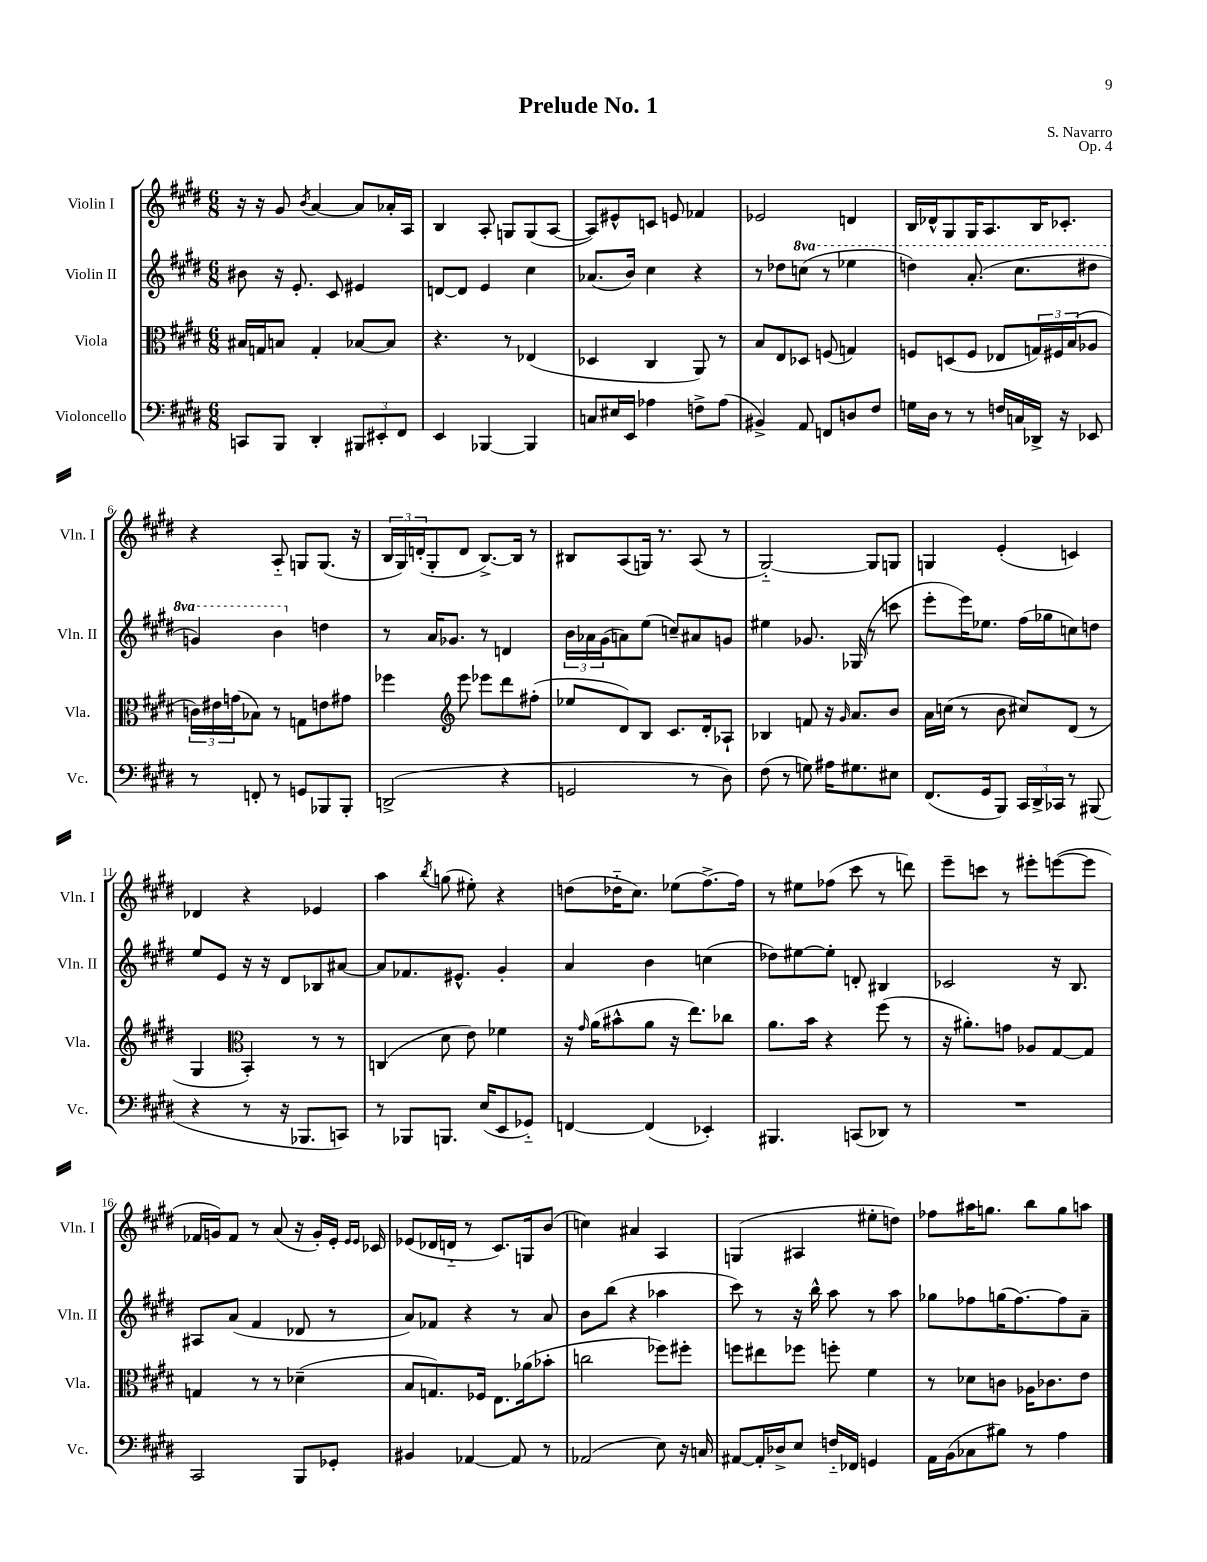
\header { title = "Prelude No. 1" composer = "S. Navarro" opus = "Op. 4" }
<<
\new StaffGroup <<
\new Staff = "s0" \with { instrumentName = "Violin I" shortInstrumentName = "Vln. I" } {
    \clef treble \key e \major \numericTimeSignature \time 6/8
    r16 r16 gis'8 \acciaccatura { b'8 } a'4~ a'8 aes'16-. a16 |
    b4 a8-. g8 g8( a8~ |
    a8) eis'8-^ c'8 e'8 fes'4 |
    ees'2 d'4 |
    b16 des'16-^ gis8 gis16 a8. b16 ces'8.-. |
    r4 a8-_ g8 g8.( r16 |
    \tuplet 3/2 { b16 gis16) d'16-.( } gis8-. d'8 b8.~->) b16 r8 |
    bis8 a8( g16) r8. a8( r8 |
    gis2~-_) gis8 g8 |
    g4 e'4-.( c'4) |
    des'4 r4 ees'4 |
    a''4 \acciaccatura { b''8 } g''8( eis''8-.) r4 |
    d''8( des''16-_ cis''8.) ees''8( fis''8.~->) fis''16 |
    r8 eis''8 fes''8( cis'''8 r8 d'''8) |
    e'''8-- c'''8 r8 eis'''8-. e'''8~( e'''8 |
    fes'16 g'16) fes'8 r8 a'8( r16 g'16-.) e'16-. \grace { e'16 e'16 } ces'16 |
    ees'8( des'16 d'16-_ r8 cis'8.) g16 b'8( |
    c''4) ais'4 a4 |
    g4( ais4 eis''8-. d''8) |
    fes''8 ais''16 g''8. b''8 g''8 a''8 \bar "|." |
}
\new Staff = "s1" \with { instrumentName = "Violin II" shortInstrumentName = "Vln. II" } {
    \clef treble \key e \major \numericTimeSignature \time 6/8 \set Staff.ottavationMarkups = #ottavation-simple-ordinals
    bis'8 r16 e'8.-. cis'8 eis'4 |
    d'8~ d'8 e'4 cis''4 |
    aes'8.( b'16) cis''4 r4 |
    r8 des''8 \ottava #1 c'''8( r8 ees'''4 |
    d'''4) a''8.-.( cis'''8. dis'''8 |
    g''4) b''4 \ottava #0 d''4 |
    r8 a'16 ges'8. r8 d'4 |
    \tuplet 3/2 { b'16 aes'16 gis'16( } a'8) e''8( c''8--) ais'8 g'8 |
    eis''4 ges'8. ges16( r8 c'''8 |
    e'''8-. e'''16) ees''8. fis''16( ges''16 c''8) d''8 |
    e''8 e'8 r16 r16 dis'8 bes8 ais'8~ |
    ais'8 fes'8. eis'8.-^ gis'4-. |
    a'4 b'4 c''4( |
    des''8) eis''8~ eis''8-. d'8-. bis4 |
    ces'2 r16 b8. |
    ais8 a'8( fis'4 des'8 r8 |
    a'8) fes'8 r4 r8 a'8 |
    b'8 b''8( r4 aes''4 |
    cis'''8) r8 r16 b''16-^ a''8 r8 a''8 |
    ges''8 fes''8 g''16( fes''8.~) fes''8 a'8-- \bar "|." |
}
\new Staff = "s2" \with { instrumentName = "Viola" shortInstrumentName = "Vla." } {
    \clef alto \key e \major \numericTimeSignature \time 6/8
    bis16 g16 b8 g4-. bes8~ bes8 |
    r4. r8 ees4( |
    des4 cis4 a,8) r8 |
    b8 e8 des8 f8( g4) |
    f8 d8( f8 ees8 \tuplet 3/2 { g16) fis16 b16( } aes8 |
    \tuplet 3/2 { c'16) eis'16 g'16( } bes8) r8 g8 e'8 gis'8 |
    fes''4 \clef treble e'''8 ees'''8 dis'''8 fis''8-.( |
    ees''8 dis'8) b8 cis'8. dis'16-. aes8-! |
    bes4 f'8 r16 \grace { gis'16 } a'8. b'8 |
    a'16 c''16( r8 b'8 cis''8) dis'8( r8 |
    gis4 \clef alto b,4-.) r8 r8 |
    c4( dis'8 e'8) fes'4 |
    r16 \grace { gis'16 } a'16( bis'8-^ a'8 r16 e''8.) ces''8 |
    a'8. b'16 r4 fis''8( r8 |
    r16 ais'8.-.) g'8 aes8 gis8~ gis8 |
    g4 r8 r8 des'4--( |
    b8 g8.) fes16 e8. aes'16( bes'8-. |
    c''2 fes''8) fis''8-. |
    f''8 eis''8 fes''8 f''8-. fis'4 |
    r8 des'8 c'8 aes16 ces'8. e'8 \bar "|." |
}
\new Staff = "s3" \with { instrumentName = "Violoncello" shortInstrumentName = "Vc." } {
    \clef bass \key e \major \numericTimeSignature \time 6/8
    c,8 b,,8 dis,4-. \tuplet 3/2 { bis,,8 eis,8-. fis,8 } |
    e,4 bes,,4~ bes,,4 |
    c8 eis16 e,16 aes4 f8-> aes8( |
    bis,4->) a,8 f,8 d8 fis8 |
    g16 dis16 r8 r8 f16 c16 des,16-> r16 ees,8 |
    r8 f,8-. r8 g,8 bes,,8 bes,,8-. |
    d,2->( r4 |
    g,2 r8 dis8) |
    fis8( r8 g8) ais16 gis8. eis8 |
    fis,8.( gis,16 b,,8) \tuplet 3/2 { cis,16 dis,16-> ces,16 } r8 bis,,8( |
    r4 r8 r16 bes,,8. c,8) |
    r8 bes,,8 b,,8. e16( e,8 ges,8-_) |
    f,4~ f,4( ees,4-.) |
    bis,,4. c,8( des,8) r8 |
    R2. |
    cis,2 b,,8 ges,8-. |
    bis,4 aes,4~ aes,8 r8 |
    aes,2( e8) r16 c16 |
    ais,8~ ais,16-. des16-> e8 f16-_ fes,16 g,4 |
    a,16 b,16( ces8 bis8) r8 a4 \bar "|." |
}
>>
>>
